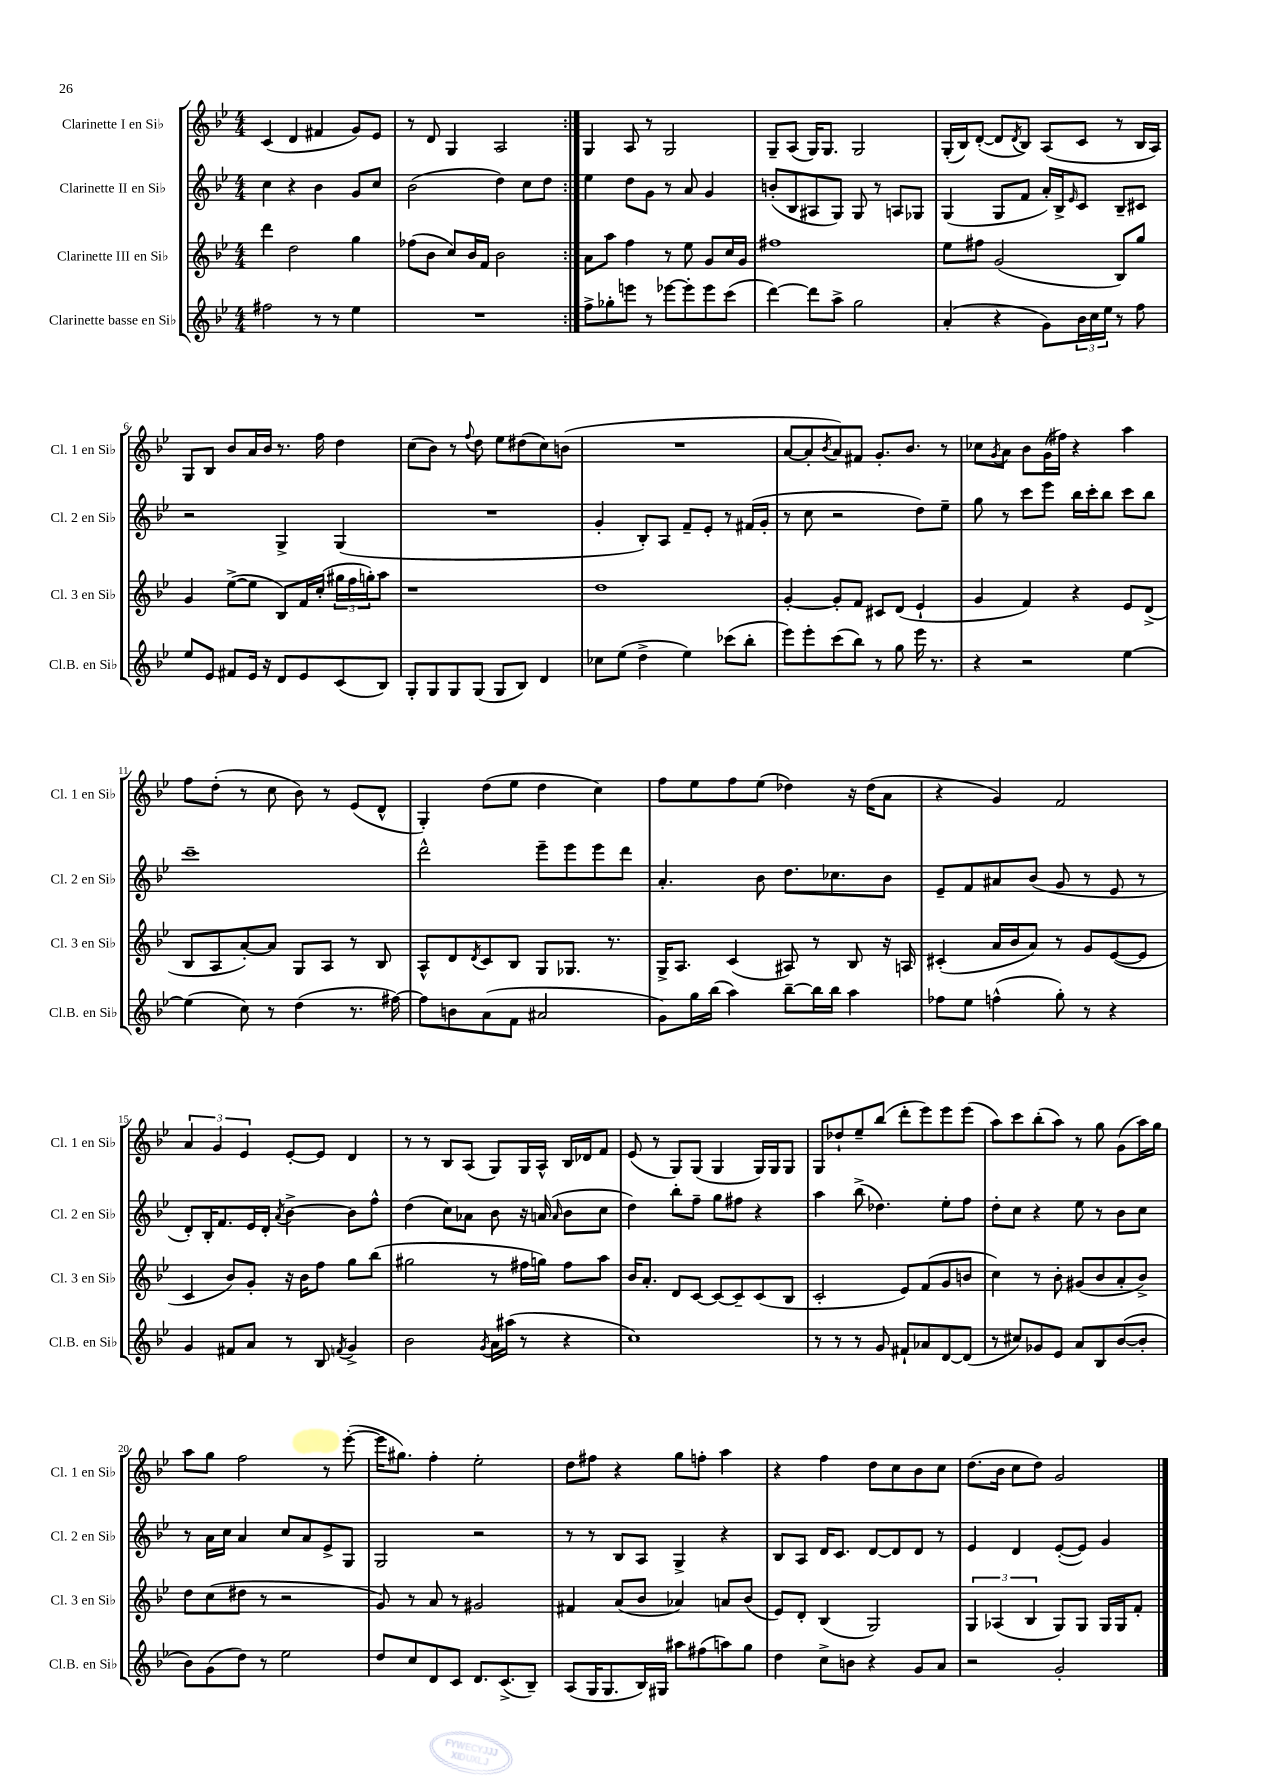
<<
\new StaffGroup <<
\new Staff = "s0" \with { instrumentName = "Clarinette I en Sib" shortInstrumentName = "Cl. 1 en Sib" } {
    \clef treble \key bes \major \numericTimeSignature \time 4/4
    \repeat volta 2 { c'4( d'4 fis'4 g'8) ees'8 |
    r8 d'8 g4 a2 | }
    g4 a8 r8 g2 |
    g8-- a8( g16) g8. g2 |
    g16-.( bes16) d'8~-.( d'8 \acciaccatura { d'8 } bes8) a8( c'8 r8 bes16 a16) |
    g8 bes8 bes'8 a'16 bes'16 r8. f''16 d''4 |
    c''8( bes'8) r8 \appoggiatura { f''8 } d''8 ees''8 dis''8( c''8) b'8( |
    R1 |
    a'8~ a'8-. \acciaccatura { bes'8 } a'8) fis'8 g'8.-. bes'8. r8 |
    ces''8 \acciaccatura { g'8 } a'8 bes'8 g'16( fis''16) r4 a''4 |
    f''8 d''8-.( r8 c''8 bes'8) r8 ees'8( d'8-^ |
    g4-.) d''8( ees''8 d''4 c''4) |
    f''8 ees''8 f''8 ees''8( des''4) r16 des''16( a'8 |
    r4 g'4) f'2 |
    \tuplet 3/2 { a'4 g'4 ees'4 } ees'8~-. ees'8 d'4 |
    r8 r8 bes8 a8( g8) g16 a16-^ bes16 des'16 f'8 |
    ees'8( r8 g8) g8( g4 g16) g16 g8 |
    g8 des''8-! ees''8-- bes''8( d'''8-. ees'''8) ees'''8 ees'''8( |
    a''8) c'''8 bes''8-.( a''8) r8 g''8 g'8( a''16) g''16 |
    a''8 g''8 f''2 r8 ees'''8~-.( |
    ees'''16 gis''8.) f''4-. ees''2-. |
    d''8 fis''8 r4 g''8 f''8-. a''4 |
    r4 f''4 d''8 c''8 bes'8 c''8 |
    d''8.( bes'16 c''8 d''8) g'2 \bar "|." |
}
\new Staff = "s1" \with { instrumentName = "Clarinette II en Sib" shortInstrumentName = "Cl. 2 en Sib" } {
    \clef treble \key bes \major \numericTimeSignature \time 4/4
    \repeat volta 2 { c''4 r4 bes'4 g'8 c''8 |
    bes'2( d''4) c''8 d''8 | }
    ees''4 d''8 g'8 r8 a'8 g'4 |
    b'8-.( bes8 ais8 g8) g8 r8 a8 ges8 |
    g4( g8 f'8 a'16-.) bes16-> \grace { ees'16 } c'8 bes8-- cis'8 |
    r2 g4-> g4( |
    R1 |
    g'4-. bes8-.) a8 f'8-- ees'8-. r8 fis'16( g'16-. |
    r8 c''8 r2 d''8) ees''8-- |
    g''8 r8 c'''8 ees'''8 bes''16 c'''16-. bes''8 c'''8 bes''8 |
    c'''1-- |
    d'''2-^ ees'''8-- ees'''8 ees'''8 d'''8 |
    a'4.-. bes'8 d''8. ces''8. bes'8 |
    ees'8-- f'8 ais'8 bes'8( g'8 r8 ees'8 r8 |
    d'8-.) bes16-. f'8. ees'16 d'16-. \acciaccatura { a'8 } bes'4~-> bes'8 f''8-^ |
    d''4( c''8) aes'8 bes'8 r16 a'16( \grace { a'16 } bes'8 c''8 |
    d''4) bes''8-. f''8-- g''8 fis''8 r4 |
    a''4 bes''8->( des''4.) ees''8-. f''8 |
    d''8-. c''8 r4 ees''8 r8 bes'8 c''8 |
    r8 a'16 c''16 a'4 c''8 a'8 ees'8-> g8 |
    g2 r2 |
    r8 r8 bes8 a8 g4-> r4 |
    bes8 a8 d'16 c'8. d'8~ d'8 d'8 r8 |
    ees'4 d'4 ees'8~-.( ees'8) g'4 \bar "|." |
}
\new Staff = "s2" \with { instrumentName = "Clarinette III en Sib" shortInstrumentName = "Cl. 3 en Sib" } {
    \clef treble \key bes \major \numericTimeSignature \time 4/4
    \repeat volta 2 { d'''4 d''2 g''4 |
    fes''8( bes'8 c''8) bes'16 f'16 bes'2 | }
    a'8 a''8 f''4 r8 ees''8 g'8 c''16 g'16 |
    fis''1 |
    ees''8 fis''8 g'2( bes8) g''8 |
    g'4 ees''8~->( ees''8 bes8) f'16 c''16-.( \tuplet 3/2 { gis''16 f''16 g''16-.) } a''8 |
    r1 |
    d''1 |
    g'4~-. g'8-. f'8 cis'8 d'8( ees'4-! |
    g'4 f'4) r4 ees'8 d'8->( |
    bes8 a8 a'8~-.) a'8 g8 a8 r8 bes8 |
    a8-^ d'8 \acciaccatura { d'8 } c'8 bes8 g8 ges8. r8. |
    g16-> a8. c'4( ais8) r8 bes8 r16 a16 |
    cis'4-.( a'16 bes'16 a'8) r8 g'8 ees'8~( ees'8 |
    c'4 bes'8) g'8-. r16 bes'16 f''8 g''8 bes''8( |
    gis''2 r8 fis''16 g''16) fis''8 a''8 |
    bes'16 a'8.-. d'8 c'8~ c'8~ c'8-- c'8( bes8 |
    c'2-. ees'8) f'8( g'8 b'8 |
    c''4) r8 bes'8-. gis'8( bes'8 a'8-. bes'8->) |
    d''8 c''8( dis''8 r8 r2 |
    g'8) r8 a'8 r8 gis'2 |
    fis'4 a'8( bes'8 aes'4) a'8 bes'8( |
    ees'8) d'8-. bes4( g2) |
    \tuplet 3/2 { g4 aes4( bes4 } g8) g8 g16 g16 f'8-. \bar "|." |
}
\new Staff = "s3" \with { instrumentName = "Clarinette basse en Sib" shortInstrumentName = "Cl.B. en Sib" } {
    \clef treble \key bes \major \numericTimeSignature \time 4/4
    \repeat volta 2 { fis''2 r8 r8 ees''4 |
    R1 | }
    f''8-> ges''8-. e'''8 r8 ees'''8~ ees'''8-. ees'''8 c'''8( |
    d'''4~) d'''8 a''8-> g''2 |
    a'4-.( r4 g'8) \tuplet 3/2 { bes'16 c''16 ees''16 } r8 f''8 |
    ees''8 ees'8 fis'8 ees'16 r16 d'8 ees'8 c'8( bes8) |
    g8-. g8 g8 g8( g8 bes8) d'4 |
    ces''8 ees''8( d''4-> ees''4) ces'''8( bes''8-. |
    ees'''8) ees'''8-. c'''8( bes''8) r8 g''8 ees'''16 r8. |
    r4 r2 ees''4~ |
    ees''4( c''8) r8 d''4( r8. fis''16~) |
    fis''8 b'8 a'8( f'8 ais'2 |
    g'8) g''16 bes''16( a''4) bes''8~-- bes''16 bes''16 a''4 |
    fes''8 ees''8 f''4-^( g''8-.) r8 r4 |
    g'4 fis'8 a'8 r8 bes8 \acciaccatura { f'8 } g'4-> |
    bes'2 \acciaccatura { g'8 } a'16 ais''16( r8 r4 |
    c''1) |
    r8 r8 r8 g'8 fis'8-! aes'8 d'8~ d'8( |
    r8 cis''8) ges'8 ees'8 a'8 bes8 bes'8~( bes'8-. |
    bes'8) g'8( d''8) r8 ees''2 |
    d''8 c''8 d'8 c'8 d'8. c'8.->( bes8--) |
    a8( g16 g8. bes16) gis16 ais''8 fis''8( a''8) g''8 |
    d''4 c''8-> b'8 r4 g'8 a'8 |
    r2 g'2-. \bar "|." |
}
>>
>>
